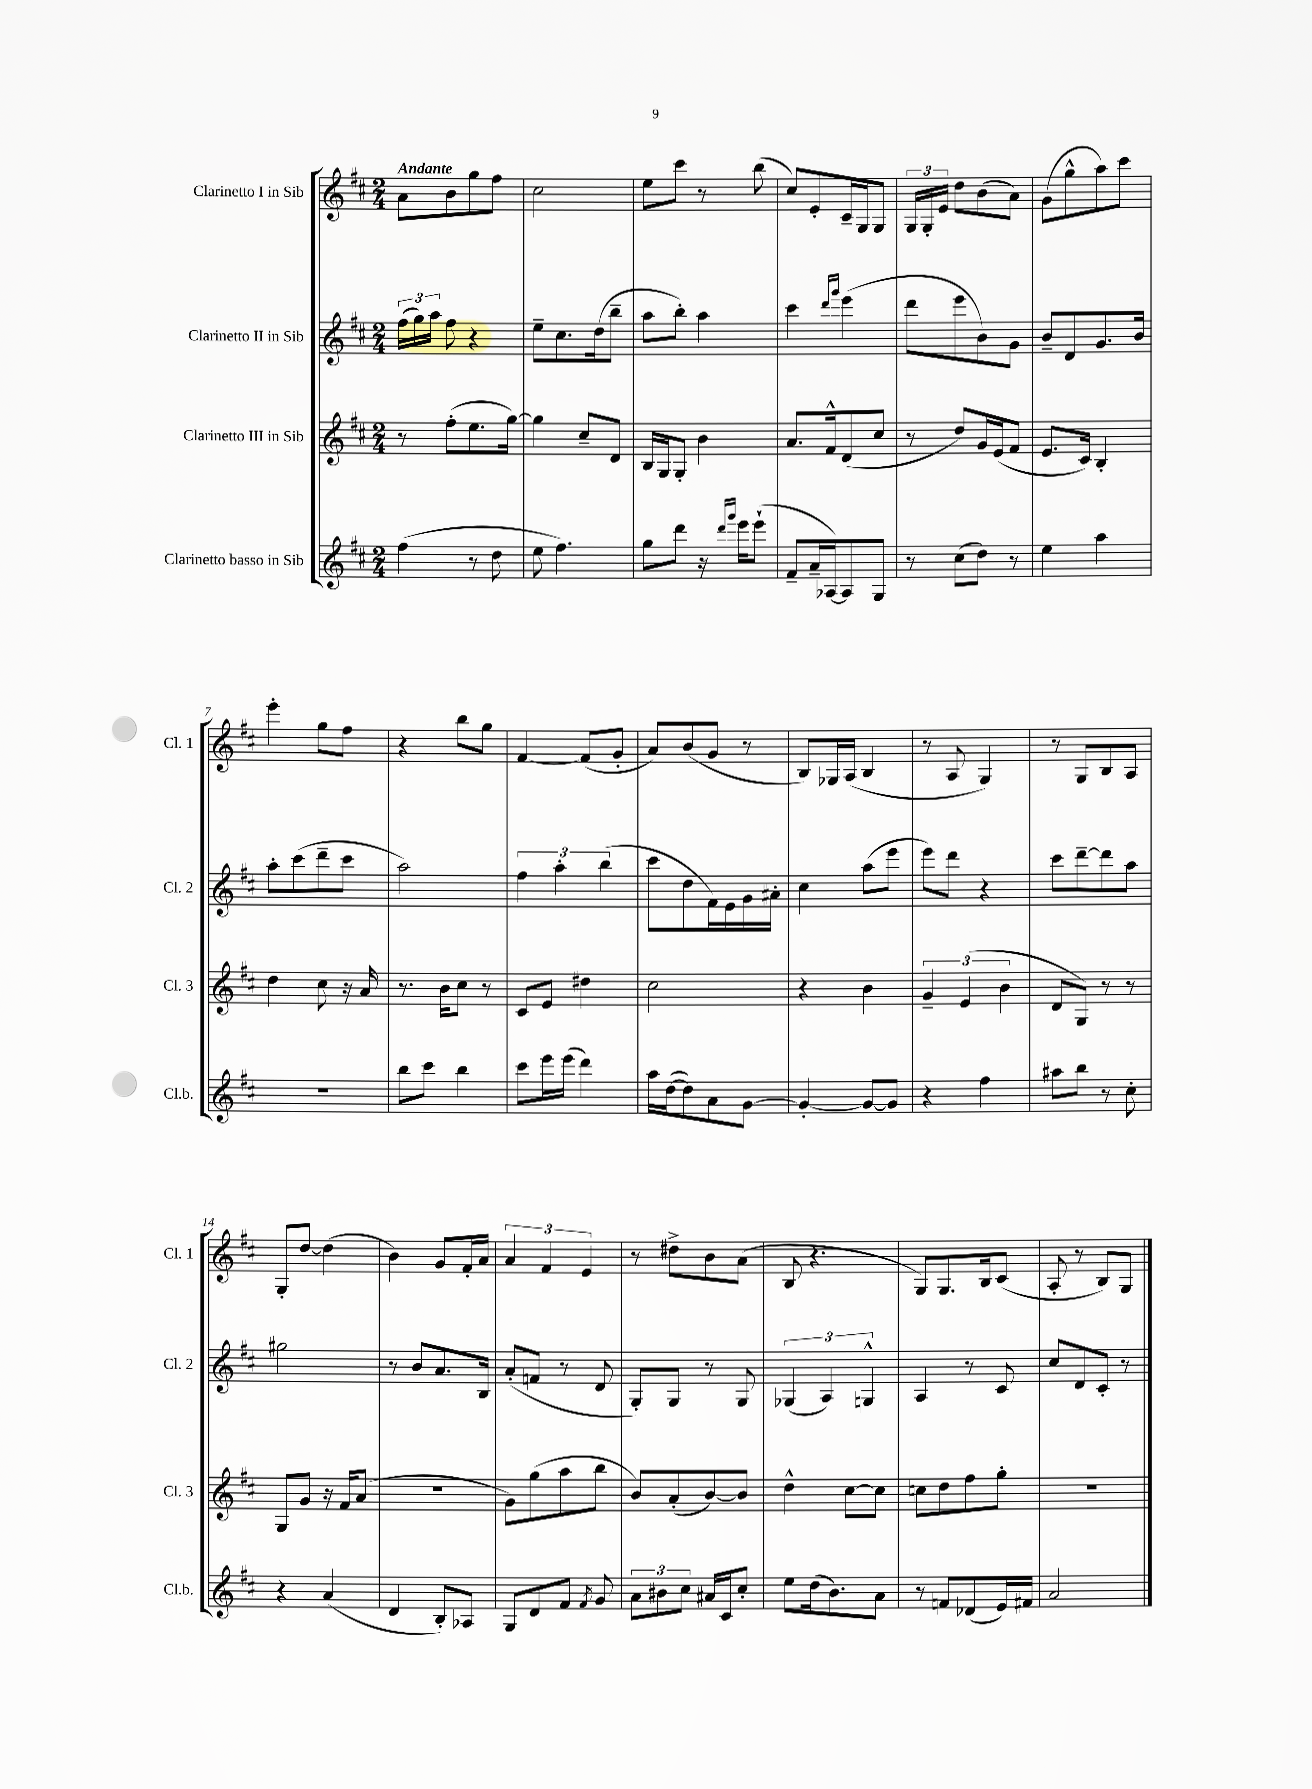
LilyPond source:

<<
\new StaffGroup <<
\new Staff = "s0" \with { instrumentName = "Clarinetto I in Sib" shortInstrumentName = "Cl. 1" } {
    \clef treble \key d \major \numericTimeSignature \time 2/4 \tempo "Andante"
    \autoBeamOff a'8[ b'8 g''8 fis''8] |
    cis''2 |
    e''8[ cis'''8] r8 b''8( |
    cis''8[) e'8-. cis'16-- g16 g8] |
    \tuplet 3/2 { g16[ g16-. e'16] } d''8[ b'8( a'8]) |
    g'8[( g''8-^ a''8) cis'''8] |
    e'''4-. g''8[ fis''8] |
    r4 b''8[ g''8] |
    fis'4~ fis'8[( g'8]-. |
    a'8[) b'8( g'8] r8 |
    b8[) ges16 a16]( b4 |
    r8 a8 g4) |
    r8 g8[ b8 a8] |
    g8[-. d''8]~ d''4( |
    b'4) g'8[ fis'16-. a'16] |
    \tuplet 3/2 { a'4 fis'4 e'4 } |
    r8 dis''8[-> b'8 a'8]( |
    b8 r4. |
    g8[) g8. b16 cis'8]( |
    a8-. r8 b8[) g8] \bar "|." |
}
\new Staff = "s1" \with { instrumentName = "Clarinetto II in Sib" shortInstrumentName = "Cl. 2" } {
    \clef treble \key d \major \numericTimeSignature \time 2/4
    \autoBeamOff \tuplet 3/2 { fis''16[( g''16) a''16] } fis''8 r4 |
    e''8[-- cis''8. d''16( b''8]-- |
    a''8[ b''8]-.) a''4 |
    cis'''4 \grace { d'''16[ g'''16] } e'''4( |
    d'''8[ e'''8 b'8) g'8] |
    b'8[-- d'8 g'8. b'16] |
    a''8[-. cis'''8( d'''8-- cis'''8] |
    a''2) |
    \tuplet 3/2 { fis''4 a''4-. b''4( } |
    cis'''8[ d''8 fis'16) e'16 g'16 ais'16]-. |
    cis''4 a''8[( e'''8] |
    e'''8[) d'''8] r4 |
    cis'''8[ d'''8~-- d'''8 a''8] |
    gis''2 |
    r8 b'8[ a'8. b16] |
    a'8[-.( f'8] r8 d'8 |
    g8[-.) g8] r8 g8 |
    \tuplet 3/2 { ges4( a4) g4-^ } |
    a4 r8 cis'8 |
    cis''8[ d'8 cis'8]-. r8 \bar "|." |
}
\new Staff = "s2" \with { instrumentName = "Clarinetto III in Sib" shortInstrumentName = "Cl. 3" } {
    \clef treble \key d \major \numericTimeSignature \time 2/4
    \autoBeamOff r8 fis''8[-.( e''8. g''16]~) |
    g''4 cis''8[-- d'8] |
    b16[ g16 g8]-. b'4 |
    a'8.[ fis'16-^ d'8( cis''8] |
    r8 d''8[) g'16 e'16( fis'8] |
    e'8.[ cis'16]) b4-. |
    d''4 cis''8 r16 a'16 |
    r8. b'16[ cis''8] r8 |
    cis'8[ e'8] dis''4 |
    cis''2 |
    r4 b'4 |
    \tuplet 3/2 { g'4-- e'4( b'4 } |
    d'8[ g8]) r8 r8 |
    g8[ g'8] r16 fis'16[ a'8]( |
    R2 |
    g'8[) g''8( a''8 b''8] |
    b'8[) a'8-.( b'8~) b'8] |
    d''4-^ cis''8[~ cis''8] |
    c''8[ d''8 fis''8 g''8]-. |
    R2 \bar "|." |
}
\new Staff = "s3" \with { instrumentName = "Clarinetto basso in Sib" shortInstrumentName = "Cl.b." } {
    \clef treble \key d \major \numericTimeSignature \time 2/4
    \autoBeamOff fis''4( r8 d''8 |
    e''8 fis''4.) |
    g''8[ d'''8] r16 \grace { d'''16[ g'''16] } e'''16[ e'''8]-!( |
    fis'8[-- a'16-- aes16~) aes8 g8] |
    r8 cis''8[( d''8]) r8 |
    e''4 a''4 |
    R2 |
    b''8[ cis'''8] b''4 |
    cis'''8[ e'''16 e'''16]( d'''4) |
    a''16[ d''16~( d''8) a'8 g'8]~ |
    g'4~-. g'8[~ g'8] |
    r4 fis''4 |
    ais''8[ b''8] r8 cis''8-. |
    r4 a'4( |
    d'4 b8[-.) aes8] |
    g8[ d'8 fis'8] \acciaccatura { fis'8 } g'8 |
    \tuplet 3/2 { a'8[ bis'8 cis''8] } ais'16[ cis'16 cis''8]-. |
    e''8[ d''16( b'8.) a'8] |
    r8 f'8[ des'8( e'16) fis'16] |
    a'2 \bar "|." |
}
>>
>>
